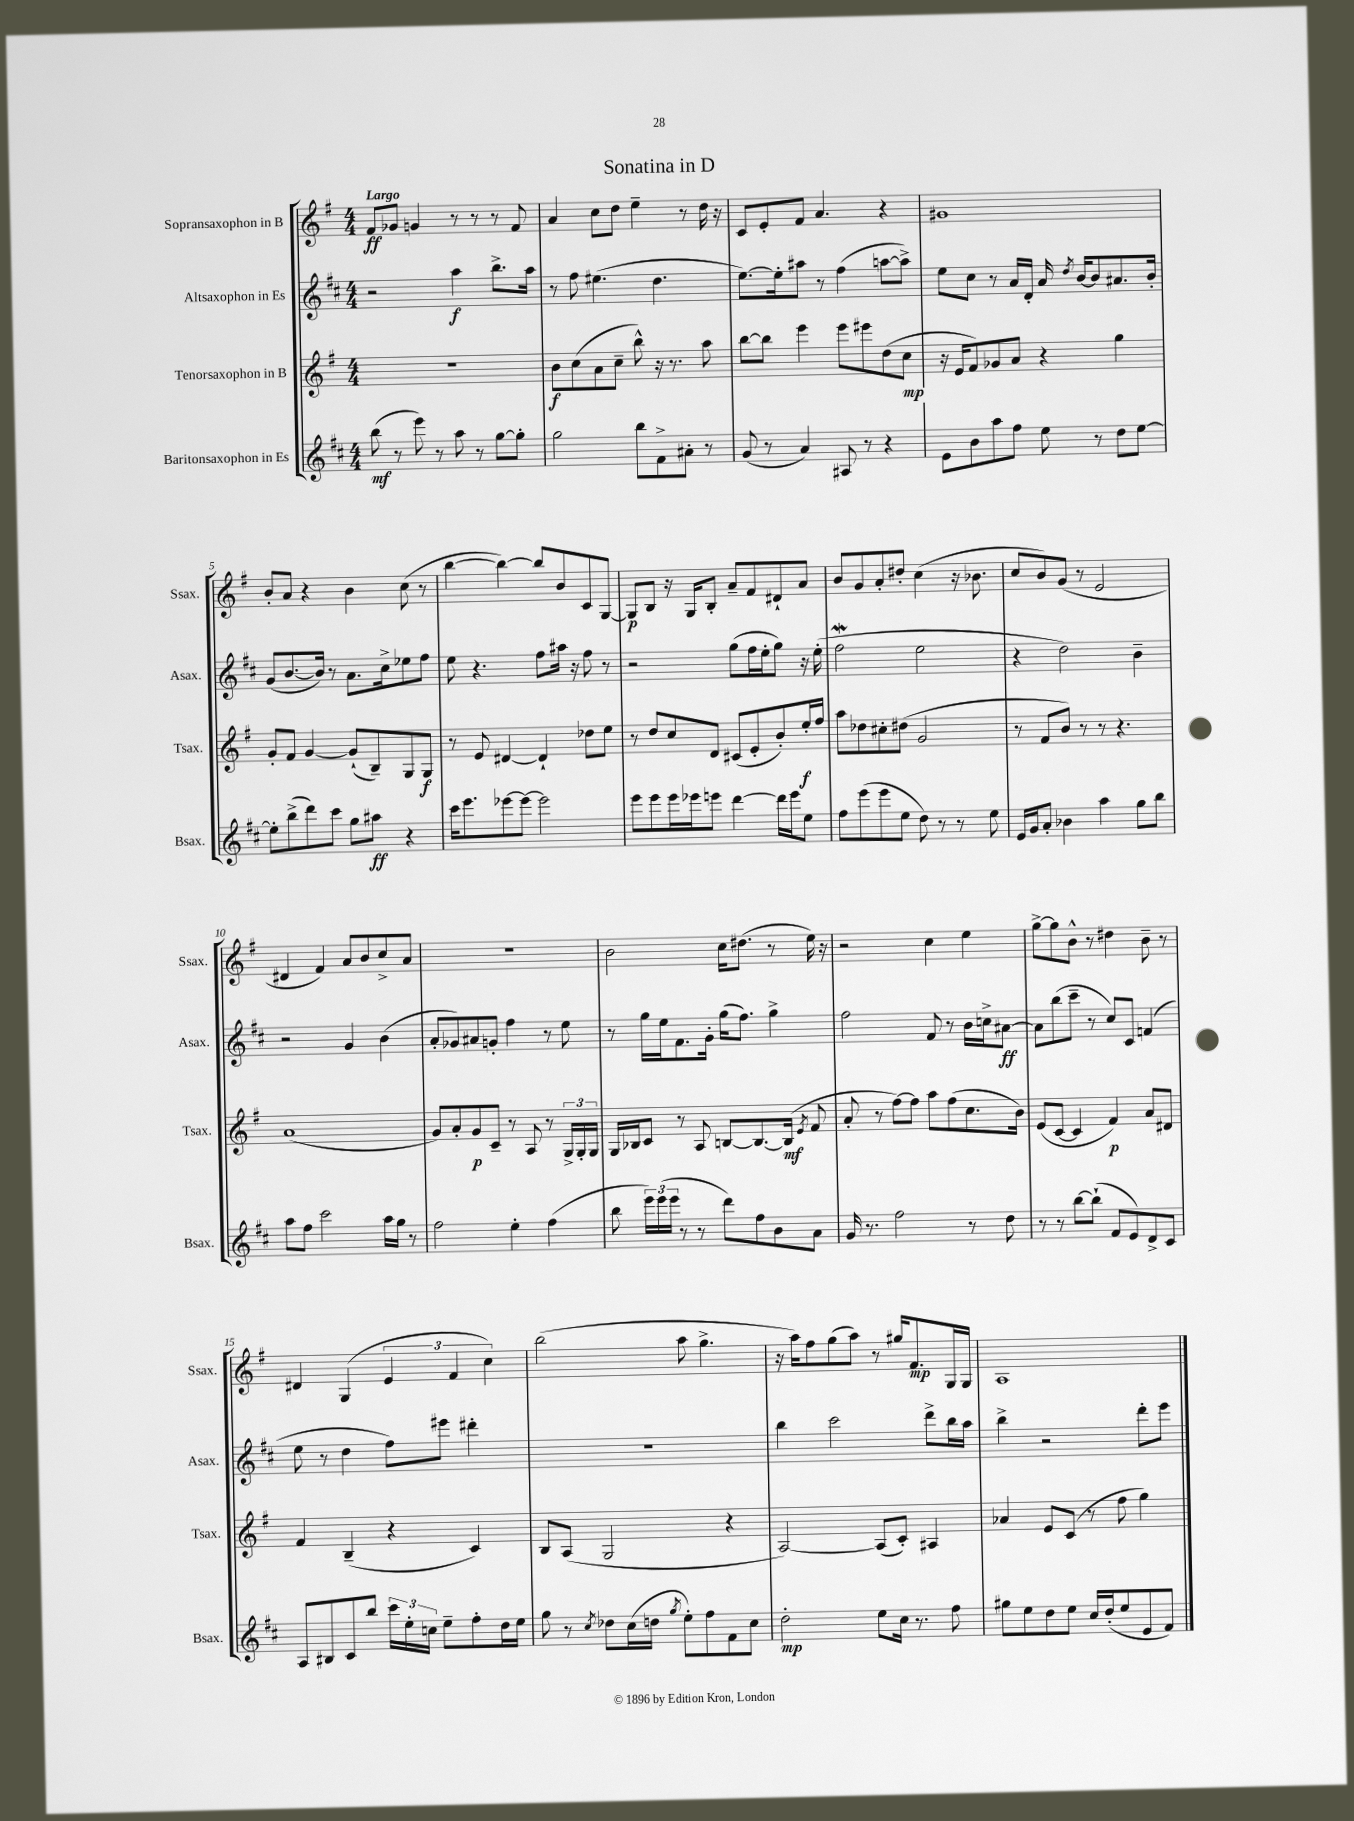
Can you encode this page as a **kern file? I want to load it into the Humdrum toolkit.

**kern	**kern	**kern	**kern
*staff4	*staff3	*staff2	*staff1
*clefG2	*clefG2	*clefG2	*clefG2
*k[f#c#]	*k[f#]	*k[f#c#]	*k[f#]
*M4/4	*M4/4	*M4/4	*M4/4
(8bb	1r	2r	8f#
8r	.	.	8g-
8eee)	.	.	4g
8r	.	.	.
8aa	.	4aa	8r
8r	.	.	8r
[8gg	.	8.bb^	8r
8gg']	.	.	8f#
.	.	16aa	.
=	=	=	=
2gg	8b	8r	4a
.	(8cc	8ff#	.
.	8a	(4.ee#	8cc
.	8cc~	.	8dd
8bb	8bb^^)	.	4ee~
8f#^	16r	4.dd	.
.	8.r	.	.
8a#'	.	.	8r
8r	8aa	.	16dd
.	.	.	16r
=	=	=	=
(8g	[8bb	[8.ee)	8c
8r	8bb]	.	8e'
.	.	16ee']	.
4a)	4eee	8aa#	8f#
.	.	8r	4.a
8A#	8eee	(4ff#	.
8r	8eee#	.	.
4r	(8dd	[8aa	4r
.	8cc	8aa^])	.
=	=	=	=
8e	16r	8ee	1g#
.	16e	.	.
8b	8f#)	8cc#	.
8aa	8g-	8r	.
8ff#	8a	16a	.
.	.	16d'	.
8ee	4r	16a	.
.	.	8qdd	.
.	.	[16b	.
8r	.	8b]	.
8dd	4gg	8.a#	.
[8ee	.	.	.
.	.	16b'	.
=	=	=	=
8ee']	8g'	(8g	8b'
(8bb^	8f#	[8.b	8a
8ddd)	[4g	.	4r
.	.	16b])	.
8ccc#	.	8r	.
8gg	(8g`]	8.a	4b
8aa#	8B~)	.	.
.	.	16cc#^	.
4r	8G	8ee-	(8cc
.	8G	8ff#	8r
=	=	=	=
16ccc#	8r	8ee	[4bb
8.eee	.	.	.
.	8e	4.r	.
[8eee-	[4d#	.	4bb_)
8eee-_	.	.	.
2eee-]	4d#`]	8ff#	8bb]
.	.	16aa#	8b
.	.	16r	.
.	8dd-	8ff#	8c
.	8ee	8r	[8G
=	=	=	=
8eee	8r	2r	8G]
8eee	8dd	.	8B
16eee	8cc	.	16r
16eee-	.	.	16G
8eee	8d	.	8B'
[4ddd	(8c#	(8gg	8a~
.	8e'	16ff#	8f#
.	.	16ee'	.
16ddd]	8b')	8gg)	8d#`
16eee	.	.	.
8ee	16ee'	16r	8a
.	16ff#	(16ee'	.
=	=	=	=
8ff#	8aa	2ff#	8b
(8eee	8dd-	.	8g
8eee	8cc#'	.	8a'
8ee	(8dd#	.	8dd#'
8dd)	2g	2ee	(4cc
8r	.	.	.
8r	.	.	16r
.	.	.	8.b-
8ee	.	.	.
=	=	=	=
16e	8r	4r	8cc
16g	.	.	.
8a'	8f#	.	8b)
4b-	8b)	2dd)	(8g
.	8r	.	8r
4aa	8r	.	2e
.	4.r	.	.
8gg	.	4b~	.
8bb	.	.	.
=	=	=	=
8aa	(1a	2r	4d#
8ff#	.	.	.
2ccc#	.	.	4f#)
.	.	4g	8a
.	.	.	8b
16aa	.	(4b	8cc^
16gg	.	.	.
8r	.	.	8a
=	=	=	=
2ff#	8g)	8a'	1r
.	8a'	8g-)	.
.	8g	8a#	.
.	8c~	8g'	.
4ee'	8r	4ff#	.
.	8A	.	.
(4ff#	8r	8r	.
.	24G^	8ee	.
.	24G'	.	.
.	24G	.	.
=	=	=	=
8bb	16G	8r	2b
.	16B-	.	.
24eee)	8c	16gg	.
(24eee	.	.	.
.	.	16ee	.
24eee	.	.	.
8r	8r	8.f#	.
8r	8A	.	.
.	.	16g'	.
8ddd)	[8B	(16gg	16cc
.	.	8.ff#)	(8.dd#
8ff#	8.B_	.	.
8b	.	4gg^	8r
.	(16B]	.	.
.	8qe	.	.
8a	8f#	.	16ee)
.	.	.	16r
=	=	=	=
16g	8a'	2ff#	2r
8.r	.	.	.
.	8r	.	.
2ff#	[8ff#)	.	.
.	8ff#]	.	.
.	8aa	8f#	4cc
.	(8ff#	8r	.
8r	8.cc	16b	4ee
.	.	16cc^	.
8dd	.	[8a#	.
.	16b)	.	.
=	=	=	=
8r	(8e	8a#]	[8gg^
8r	[8c	(8bb	8gg]
[8bb	4c]	8ccc#~	8b^^
(8bb`]	.	8r	8r
8f#	4f#)	8cc#)	4dd#
8e)	.	8c#	.
8d^	8a	(4f	8b~
8c#	8d#	.	8r
=	=	=	=
8A	4f#	8ee	4d#
8B#	.	8r	.
8c#	(4B~	4dd	(4G
8bb	.	.	.
24ccc#	4r	8ff#)	6e
24ee'	.	.	.
24cc	.	.	.
8ee~	.	8eee#	.
.	.	.	6f#
8ff#'	4c)	4ddd#'	.
.	.	.	6cc)
16dd	.	.	.
16ee	.	.	.
=	=	=	=
8gg	8B	1r	(2bb
8r	(8A	.	.
8qcc#	.	.	.
8dd-	2G	.	.
(16cc#	.	.	.
16dd	.	.	.
8qgg	.	.	.
8ee')	.	.	8aa
8ff#	.	.	4.gg^
8f#	4r	.	.
8cc#	.	.	.
=	=	=	=
2dd'	[2A)	4bb	16r
.	.	.	16aa)
.	.	.	8ff#
.	.	2ccc#	(8gg
.	.	.	8aa)
8ee	(8A]	.	8r
16cc#	8c')	.	16gg#
8.r	.	.	8.f#
.	4A#	8ddd^	.
8ff#	.	16bb	16G
.	.	16aa	16G
=	=	=	=
8gg#	4a-	4bb^	1A
8ee	.	.	.
8dd	8e	2r	.
8ee	(8c	.	.
16cc#	8r	.	.
(16dd'	.	.	.
8ee	8ff#	.	.
8e	4gg)	8ddd'	.
8f#)	.	8eee	.
==	==	==	==
*-	*-	*-	*-
